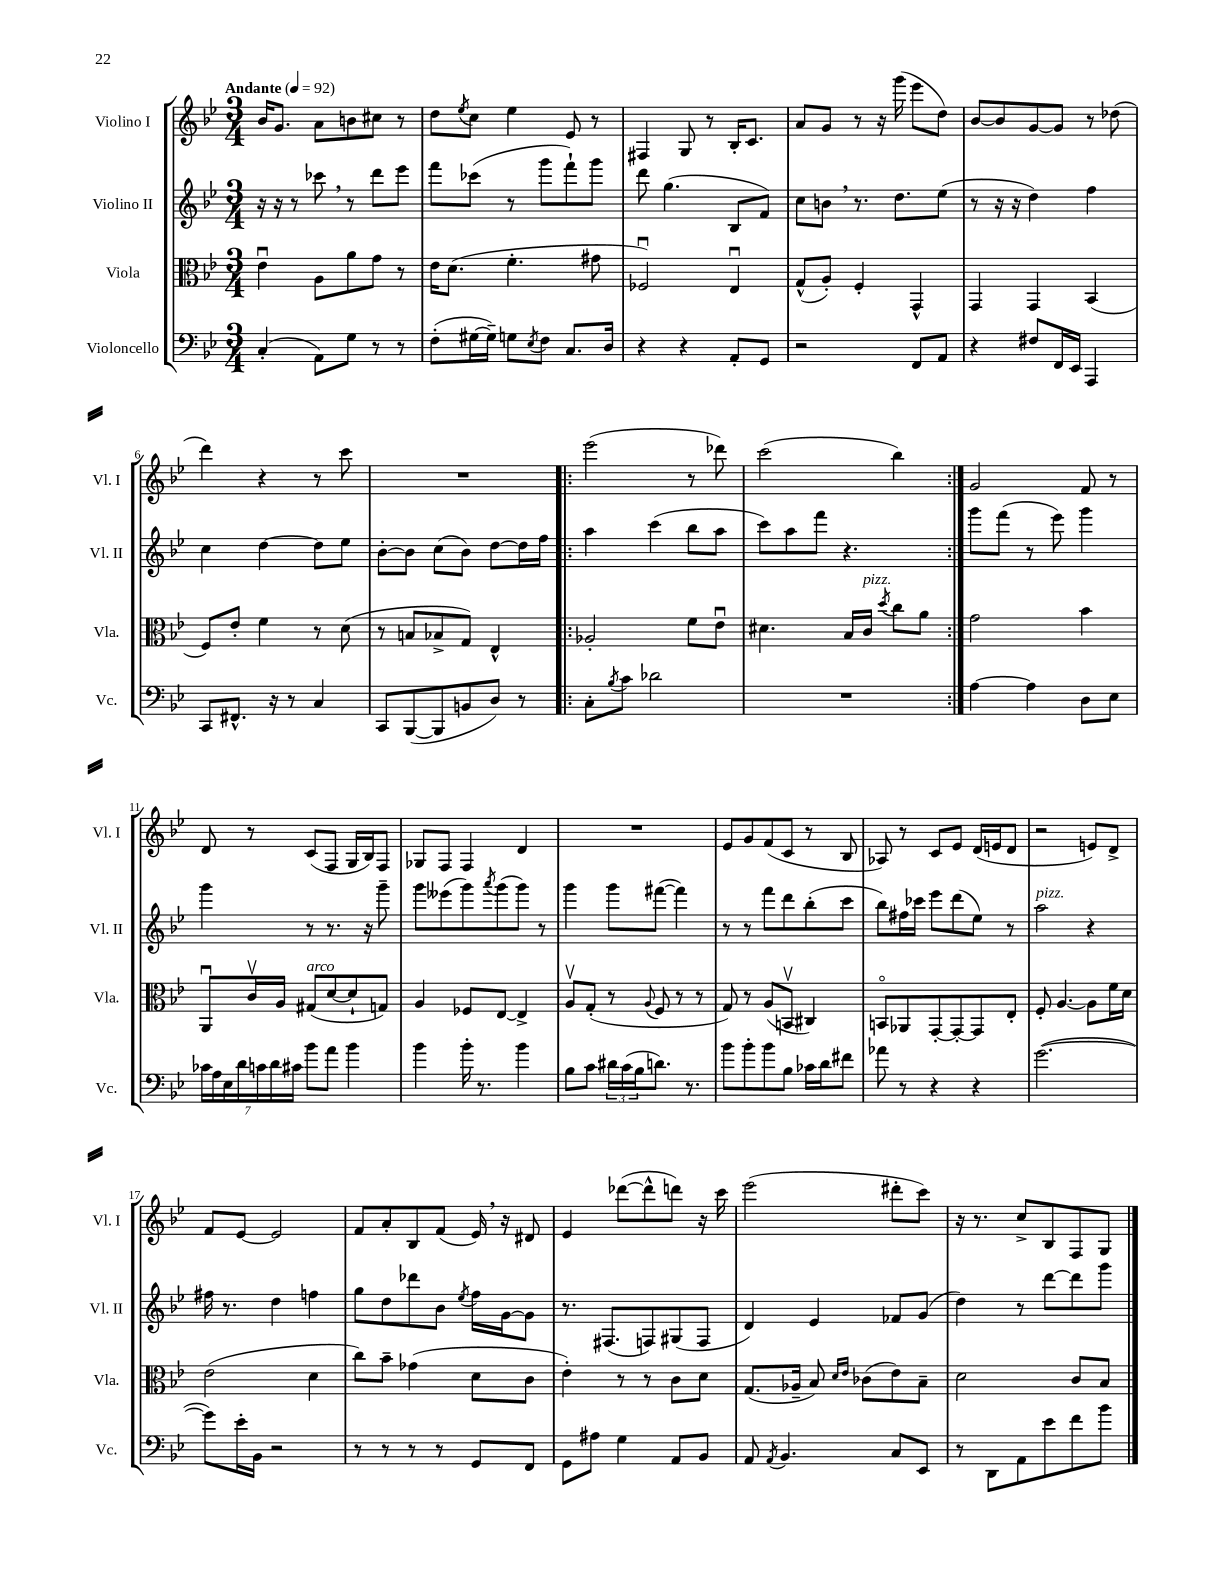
<<
\new StaffGroup <<
\new Staff = "s0" \with { instrumentName = "Violino I" shortInstrumentName = "Vl. I" } {
    \clef treble \key bes \major \numericTimeSignature \time 3/4 \tempo "Andante" 4 = 92
    bes'16 g'8. a'8 b'8 cis''8 r8 |
    d''8 \acciaccatura { ees''8 } c''8 ees''4 ees'8 r8 |
    fis4 g8 r8 bes16-. c'8. |
    a'8 g'8 r8 r16 g'''16( ees'''8 d''8) |
    bes'8~ bes'8 g'8~ g'8 r8 des''8( |
    d'''4) r4 r8 c'''8 |
    R2. |
    \repeat volta 2 { ees'''2( r8 des'''8) |
    c'''2( bes''4) | }
    g'2 f'8 r8 |
    d'8 r8 c'8( f8 g16 bes16) f8 |
    ges8 f8 f4 d'4 |
    R2. |
    ees'8 g'8 f'8( c'8 r8 bes8 |
    aes8) r8 c'8 ees'8 d'16( e'16 d'8 |
    r2 e'8) d'8-> |
    f'8 ees'8~ ees'2 |
    f'8 a'8-. bes8 f'8( ees'16) \breathe r16 dis'8 |
    ees'4 des'''8~( des'''8-^ d'''8) r16 c'''16 |
    ees'''2( dis'''8-. c'''8) |
    r16 r8. c''8-> bes8 f8 g8 \bar "|." |
}
\new Staff = "s1" \with { instrumentName = "Violino II" shortInstrumentName = "Vl. II" } {
    \clef treble \key bes \major \numericTimeSignature \time 3/4
    r16 r16 r8 ces'''8 \breathe r8 d'''8 ees'''8 |
    f'''8 ces'''8( r8 g'''8 f'''8-!) g'''8 |
    d'''8 g''4.( bes8 f'8) |
    c''8 b'8 \breathe r8. d''8. ees''8( |
    r8 r16 r16 d''4) f''4 |
    c''4 d''4~ d''8 ees''8 |
    bes'8~-. bes'8 c''8( bes'8) d''8~ d''16 f''16 |
    \repeat volta 2 { a''4 c'''4( bes''8 a''8 |
    c'''8) a''8 f'''8 r4. | }
    g'''8 f'''8( r8 ees'''8) g'''4 |
    g'''4 r8 r8. r16 g'''8-- |
    g'''8 eeses'''8( g'''8) \acciaccatura { a'''8 } g'''8( g'''8) r8 |
    g'''4 g'''8 fis'''8~( fis'''4) |
    r8 r8 f'''8 d'''8 bes''8-.( c'''8 |
    bes''8) fis''16 ces'''16 ees'''8 d'''8( ees''8) r8 |
    a''2^\markup { \italic "pizz." } r4 |
    fis''16 r8. d''4 f''4 |
    g''8 d''8 des'''8 bes'8 \acciaccatura { ees''8 } f''16 g'16~ g'8 |
    r8. fis8.( f8) gis8( f8 |
    d'4) ees'4 fes'8 g'8( |
    d''4) r8 d'''8~ d'''8 g'''8 \bar "|." |
}
\new Staff = "s2" \with { instrumentName = "Viola" shortInstrumentName = "Vla." } {
    \clef alto \key bes \major \numericTimeSignature \time 3/4
    ees'4\downbow a8 a'8 g'8 r8 |
    ees'16 d'8.( f'4.-. gis'8 |
    fes2\downbow) ees4\downbow |
    g8-^( a8-.) f4-. g,4-^ |
    g,4 g,4 bes,4( |
    f8) ees'8-. f'4 r8 d'8( |
    r8 b8 bes8-> g8) ees4-^ |
    \repeat volta 2 { aes2-. f'8 ees'8\downbow |
    dis'4. bes16 c'16^\markup { \italic "pizz." } \acciaccatura { d''8 } c''8 a'8 | }
    g'2 bes'4 |
    a,8\downbow c'16\upbow a16 gis8^\markup { \italic "arco" }( d'8~ d'8-! g8) |
    a4 fes8 ees8~ ees4-> |
    a8\upbow g8-.( r8 \appoggiatura { a8 } f8 r8 r8 |
    g8) r8 a8( b,8\upbow cis4) |
    b,8\flageolet aes,8 g,8~-. g,8~-. g,8 ees8-. |
    f8-. a4.~ a8 f'16 d'16 |
    ees'2( d'4 |
    c''8) bes'8-- ges'4( d'8 c'8 |
    ees'4-.) r8 r8 c'8 d'8 |
    g8.( aes16-- bes8) \grace { d'16 ees'16 } ces'8( ees'8) bes8-- |
    d'2 c'8 bes8 \bar "|." |
}
\new Staff = "s3" \with { instrumentName = "Violoncello" shortInstrumentName = "Vc." } {
    \clef bass \key bes \major \numericTimeSignature \time 3/4
    c4-.( a,8) g8 r8 r8 |
    f8-.( gis16~ gis16--) g8 \acciaccatura { ees8 } f8 c8. d16 |
    r4 r4 a,8-. g,8 |
    r2 f,8 a,8 |
    r4 fis8 f,16 ees,16 a,,4 |
    c,8 fis,8.-^ r16 r8 c4 |
    c,8 bes,,8~( bes,,8 b,8 d8) r8 |
    \repeat volta 2 { c8-. \acciaccatura { bes8 } c'8 des'2 |
    R2. | }
    a4~ a4 d8 ees8 |
    \tuplet 7/4 { ces'16 a16 ees16 d'16 c'16 d'16 cis'16 } bes'8 a'8 bes'4 |
    bes'4 bes'16-. r8. bes'4 |
    bes8 c'8 \tuplet 3/2 { dis'16 c'16( bes16 } d'8.) r8. |
    bes'8 bes'8-. bes'8 bes8 ces'16 d'16 fis'8 |
    aes'8 r8 r4 r4 |
    g'2.~( |
    g'8) ees'16-. bes,16 r2 |
    r8 r8 r8 r8 g,8 f,8 |
    g,8 ais8 g4 a,8 bes,8 |
    a,8 \acciaccatura { a,8 } bes,4. c8 ees,8 |
    r8 d,8 a,8 ees'8 f'8 bes'8 \bar "|." |
}
>>
>>
